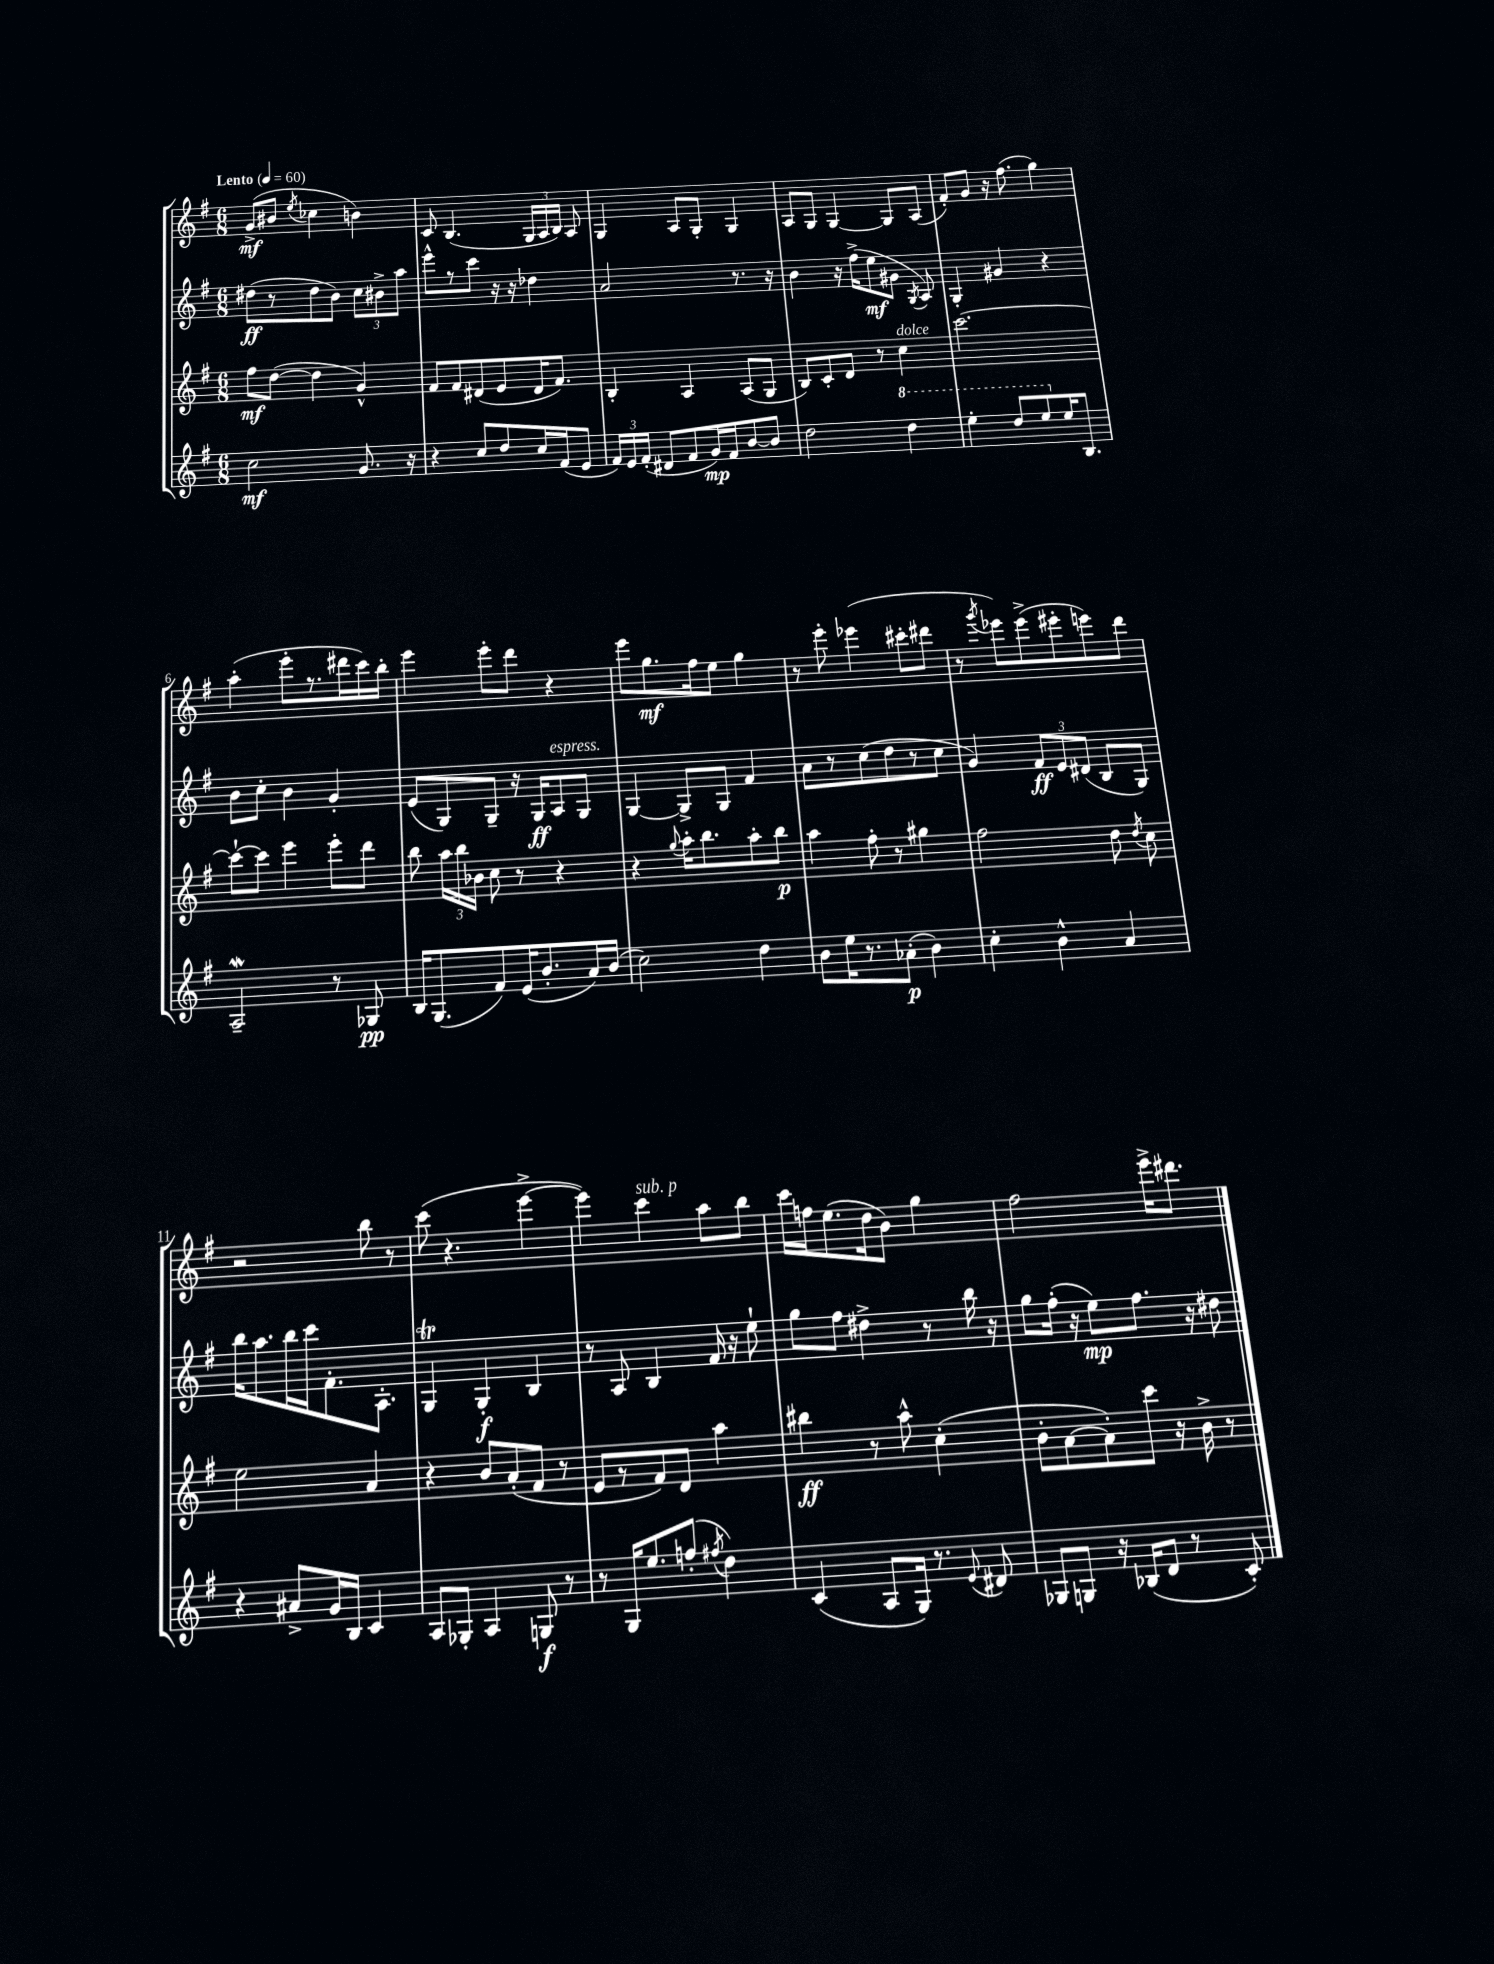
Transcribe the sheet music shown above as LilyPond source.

<<
\new StaffGroup <<
\new Staff = "s0" {
    \clef treble \key g \major \numericTimeSignature \time 6/8 \tempo "Lento" 4 = 60
    \autoBeamOff g'8[->\mf( bis'8] \acciaccatura { e''8 } ces''4 b'4) |
    c'8 b4.( \tuplet 3/2 { g16[ a16 b16]) } a8 |
    g4 a8[ g8]-. g4 |
    a8[ g8] g4~ g8[ a8]( |
    fis'8[-.) g'8] r16 fis''8.( g''4) |
    a''4-.( e'''8[-. r8. dis'''16 c'''16) b''16]-. |
    e'''4 e'''8[-. d'''8] r4 |
    e'''8[ g''8.\mf fis''16 e''8] g''4 |
    r8 e'''8-. ees'''4( cis'''8[-. dis'''8] |
    r8 \acciaccatura { g'''8 } ees'''8[) ees'''8->( eis'''8-. e'''8) d'''8] |
    r2 b''8 r8 |
    c'''8( r4. e'''4~-> |
    e'''4) c'''4^\markup { \italic "sub. p" } a''8[ b''8] |
    c'''16[ f''16 e''8.( d''16 b'8]) g''4 |
    fis''2 e'''16[-> dis'''8.] \bar "|." |
}
\new Staff = "s1" {
    \clef treble \key g \major \numericTimeSignature \time 6/8
    \autoBeamOff dis''8[\ff( r8 dis''8 b'8]) \tuplet 3/2 { c''8[ bis'8-> a''8] } |
    e'''8[-^ r8 c'''8] r16 r16 des''4 |
    a'2 r8. r16 |
    b'4 r16 fis''16[->( e''8\mf gis'8] \acciaccatura { g8 } a8) |
    g4-. gis'4 r4 |
    b'8[ c''8]-. b'4 g'4-. |
    e'8[( g8) g8]-- r16 g16[\ff a8^\markup { \italic "espress." } g8] |
    g4~ g8[-> g8] fis'4 |
    a'8[ r8 c''8( d''8 r8 c''8] |
    g'4) \tuplet 3/2 { fis'8[\ff e'8 dis'8]( } b8[ g8]) |
    b''16[ a''8. b''16 c'''16 fis'8.-. a8.]-. |
    g4\trill g4-.\f b4 |
    r8 a8 b4 fis'16 r16 e''8-! |
    g''8[ fis''8] dis''4-> r8 b''16 r16 |
    g''8[ fis''16]-.( r16 e''8[\mp) fis''8.] r16 dis''8 \bar "|." |
}
\new Staff = "s2" {
    \clef treble \key g \major \numericTimeSignature \time 6/8
    \autoBeamOff fis''8[\mf d''8]~( d''4 g'4-^) |
    fis'8[ fis'8 dis'8( e'8 dis'16 fis'8.]) |
    b4-. a4 a8[( g8] |
    b8[) c'8-. d'8] r8 c''4^\markup { \italic "dolce" } |
    c'''2.~ |
    c'''8[~-! c'''8] e'''4 e'''8[-. d'''8] |
    b''8 \tuplet 3/2 { a''16[ b''16 bes'16] } c''8 r8 r4 |
    r4 \appoggiatura { g''8 } a''16[-. b''8. a''8-. b''8]\p |
    a''4 fis''8-. r8 gis''4 |
    fis''2 d''8 \acciaccatura { d''8 } c''8 |
    e''2 a'4 |
    r4 b'8[ a'8-.( fis'8] r8 |
    e'8[ r8 fis'8) d'8] a''4 |
    bis''4\ff r8 a''8-^ c''4-.( |
    b'8[-. a'8~ a'8-.) c'''8] r16 b'16-> r8 \bar "|." |
}
\new Staff = "s3" {
    \clef treble \key g \major \numericTimeSignature \time 6/8
    \autoBeamOff c''2\mf g'8. r16 |
    r4 c''8[ d''8 c''16 fis'16( e'8] |
    \tuplet 3/2 { fis'16[) e'16 fis'16]-.( } dis'8[ fis'8 g'16\mp) fis'16 b'8~ b'8] |
    d''2 \ottava #1 d'''4 |
    e'''4-. d'''8[ e'''8 \ottava #0 e''16 b8.] |
    a2--\mordent r8 ges8\pp |
    b16[ g8.( fis'8) e'16( b'8.-. a'16) b'16]( |
    c''2) d''4 |
    b'8[ e''16 r8. aes'8]-.\p( b'4) |
    c''4-. b'4-^ a'4 |
    r4 ais'8[-> g'16 b16] c'4 |
    a8[ ges8]-. a4 g8\f r8 |
    r8 g16[ e''8. f''8]-.( \acciaccatura { fis''8 } d''4) |
    c'4( a8[ g16]) r8. \appoggiatura { e'8 } dis'8 |
    ges8[ g8] r16 bes16[( d'8] r8 c'8-.) \bar "|." |
}
>>
>>
